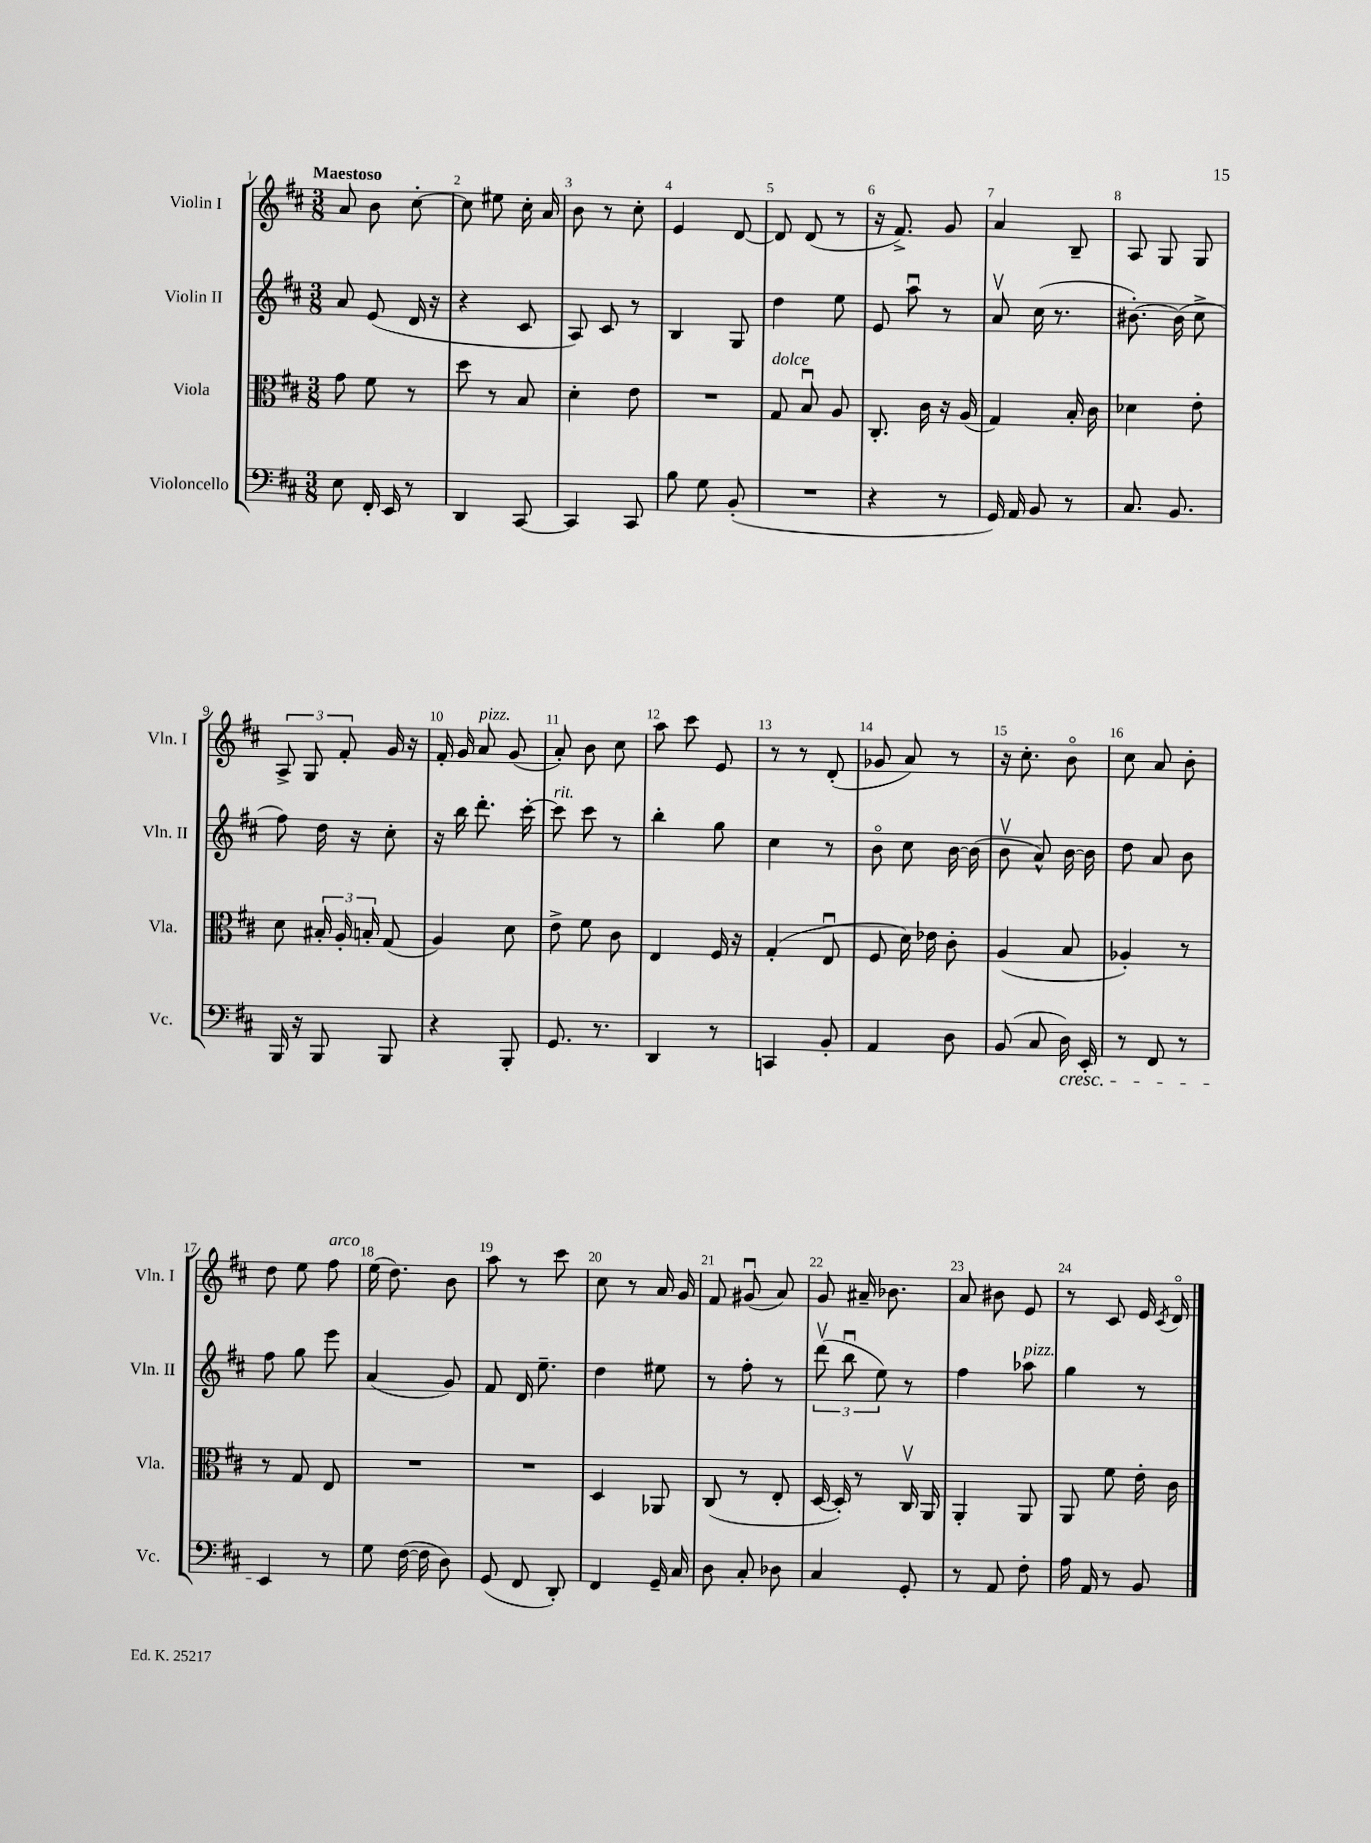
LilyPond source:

<<
\new StaffGroup <<
\new Staff = "s0" \with { instrumentName = "Violin I" shortInstrumentName = "Vln. I" } {
    \clef treble \key d \major \numericTimeSignature \time 3/8 \tempo "Maestoso"
    \autoBeamOff a'8 b'8 cis''8~-. |
    cis''8 eis''8 cis''16-. a'16 |
    b'8 r8 cis''8-. |
    e'4 d'8~ |
    d'8 d'8( r8 |
    r16 fis'8.->) g'8 |
    a'4 b8-- |
    a8 g8 g8 |
    \tuplet 3/2 { a8-> g8 fis'8-. } g'16 r16 |
    fis'16-. g'16 a'8^\markup { \italic "pizz." } g'8( |
    a'8-.) b'8 cis''8 |
    a''8 cis'''8 e'8 |
    r8 r8 d'8-.( |
    ges'8 a'8) r8 |
    r16 cis''8.-. b'8\flageolet |
    cis''8 a'8 b'8-. |
    d''8 e''8 fis''8^\markup { \italic "arco" } |
    e''16( d''8.) b'8 |
    a''8 r8 cis'''8 |
    cis''8 r8 a'16 g'16 |
    fis'8 gis'8\downbow( a'8) |
    g'8 ais'16-- bes'8. |
    a'8 bis'8 e'8 |
    r8 cis'8 e'16 \acciaccatura { cis'8 } d'16\flageolet \bar "|." |
}
\new Staff = "s1" \with { instrumentName = "Violin II" shortInstrumentName = "Vln. II" } {
    \clef treble \key d \major \numericTimeSignature \time 3/8
    \autoBeamOff a'8 e'8( d'16 r16 |
    r4 cis'8 |
    a8) cis'8 r8 |
    b4 g8 |
    d''4 e''8 |
    e'8 a''8\downbow r8 |
    a'8\upbow cis''16( r8. |
    bis'8.~-.) bis'16( cis''8-> |
    fis''8) d''16 r16 cis''8-. |
    r16 b''16 d'''8.-. cis'''16~-. |
    cis'''8^\markup { \italic "rit." } cis'''8 r8 |
    b''4-. g''8 |
    cis''4 r8 |
    b'8\flageolet cis''8 b'16~ b'16( |
    b'8\upbow a'8-^) b'16~ b'16 |
    d''8 a'8 b'8 |
    fis''8 g''8 e'''8 |
    a'4( g'8) |
    fis'8 d'16 e''8.-- |
    d''4 eis''8 |
    r8 fis''8-. r8 |
    \tuplet 3/2 { d'''8\upbow( b''8\downbow e''8) } r8 |
    fis''4 aes''8^\markup { \italic "pizz." } |
    g''4 r8 \bar "|." |
}
\new Staff = "s2" \with { instrumentName = "Viola" shortInstrumentName = "Vla." } {
    \clef alto \key d \major \numericTimeSignature \time 3/8
    \autoBeamOff g'8 fis'8 r8 |
    d''8 r8 b8 |
    d'4-. e'8 |
    R4. |
    g8^\markup { \italic "dolce" } b8\downbow a8 |
    cis8.-. cis'16 r16 a16( |
    g4) b16-. cis'16 |
    des'4 e'8-. |
    d'8 \tuplet 3/2 { bis16-. a16-. b16-. } g8( |
    a4) d'8 |
    e'8-> fis'8 cis'8 |
    e4 fis16 r16 |
    g4-.( e8\downbow |
    fis8 d'16) ees'16 cis'8-. |
    a4( b8 |
    aes4-.) r8 |
    r8 g8 e8 |
    R4. |
    R4. |
    d4 aes,8 |
    cis8( r8 e8-. |
    d16~ d16-.) r8 cis16\upbow a,16 |
    a,4-. a,8 |
    a,8 fis'8 e'16-. cis'16 \bar "|." |
}
\new Staff = "s3" \with { instrumentName = "Violoncello" shortInstrumentName = "Vc." } {
    \clef bass \key d \major \numericTimeSignature \time 3/8
    \autoBeamOff e8 fis,16-. e,16 r8 |
    d,4 cis,8~ |
    cis,4 cis,8 |
    b8 g8 b,8-.( |
    R4. |
    r4 r8 |
    g,16) a,16 b,8 r8 |
    cis8. b,8. |
    b,,16 r16 b,,8 b,,8 |
    r4 b,,8-. |
    g,8. r8. |
    d,4 r8 |
    c,4 b,8-. |
    a,4 d8 |
    b,8( cis8 d16\cresc) e,16-. |
    r8 fis,8 r8 |
    e,4\! r8 |
    g8 fis16~( fis16 d8) |
    g,8( fis,8 d,8-.) |
    fis,4 g,16-- cis16 |
    d8 cis8-. des8 |
    cis4 g,8-. |
    r8 a,8 fis8-. |
    a16 a,16 r8 b,8 \bar "|." |
}
>>
>>
\layout { \context { \Score \override BarNumber.break-visibility = ##(#f #t #t) barNumberVisibility = #all-bar-numbers-visible } }
